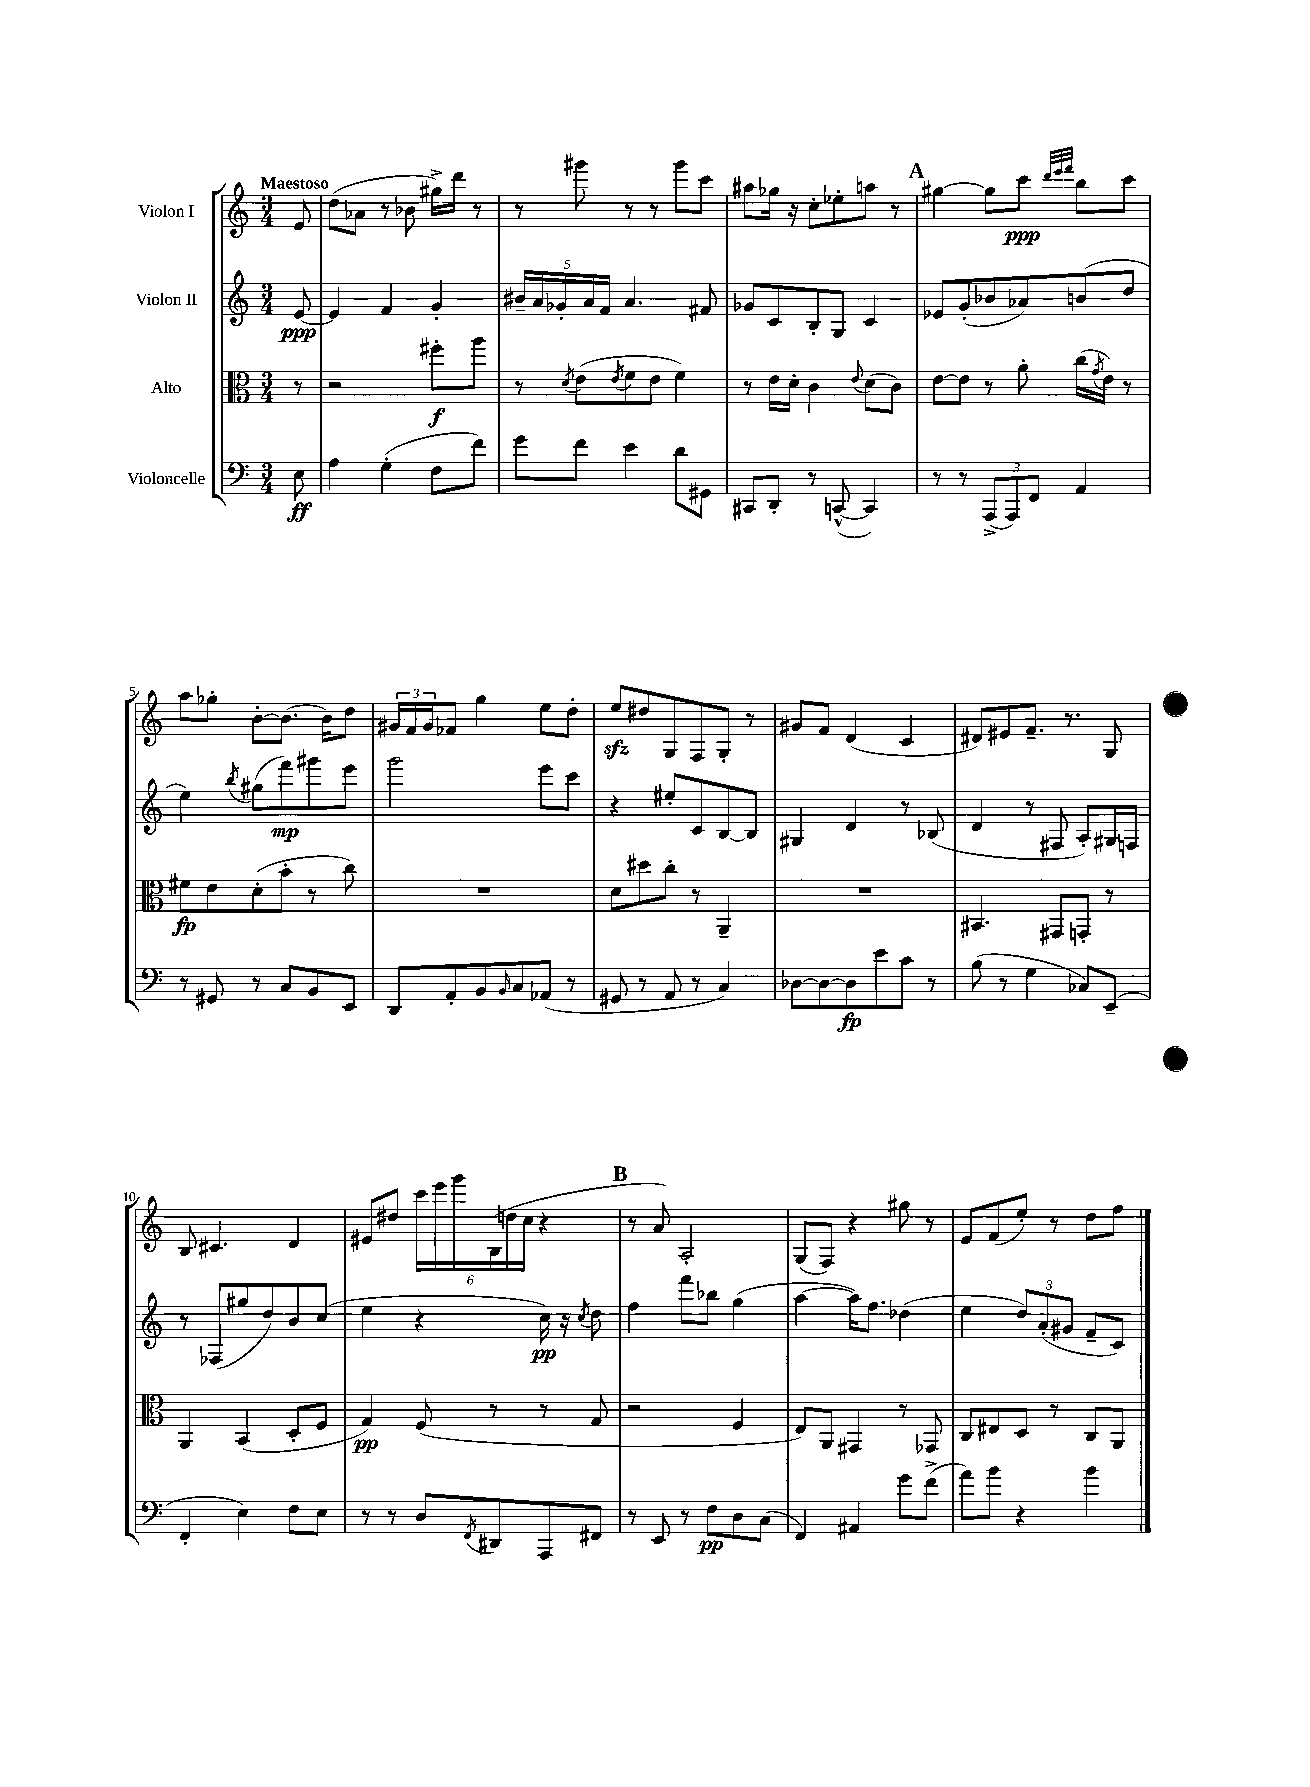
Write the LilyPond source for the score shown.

<<
\new StaffGroup <<
\new Staff = "s0" \with { instrumentName = "Violon I" } {
    \clef treble \key c \major \numericTimeSignature \time 3/4 \partial 8 \tempo "Maestoso"
    e'8 |
    d''8( aes'8 r8 bes'8 gis''16->) d'''16 r8 |
    r8 gis'''8 r8 r8 gis'''8 c'''8 |
    ais''8 ges''16 r16 c''8-. ees''8-. a''8 r8 |
    \mark \markup { \bold "A" } gis''4~ gis''8 c'''8\ppp \grace { d'''32 e'''32 f'''32 } b''8 c'''8 |
    a''8 ges''8-. b'8~-. b'8.~ b'16 d''8 |
    \tuplet 3/2 { gis'16 f'16 gis'16 } fes'8 g''4 e''8 d''8-. |
    e''8\sfz dis''8 g8 f8 g8-. r8 |
    gis'8 f'8 d'4( c'4 |
    dis'8) eis'8 f'8.-- r8. g8 |
    b8 cis'4. d'4 |
    eis'8 dis''8 \tuplet 6/4 { c'''16 e'''16 g'''16 b16( d''16 c''16 } r4 |
    \mark \markup { \bold "B" } r8 a'8) a2-. |
    g8( f8) r4 gis''8 r8 |
    e'8 f'8( e''8-.) r8 d''8 f''8 \bar "|." |
}
\new Staff = "s1" \with { instrumentName = "Violon II" } {
    \clef treble \key c \major \numericTimeSignature \time 3/4 \partial 8
    e'8~\ppp |
    e'4 f'4 g'4-. |
    \tuplet 5/4 { bis'16-- a'16 ges'16-. a'16 f'16 } a'4. fis'8 |
    ges'8 c'8 b8-. g8 c'4 |
    \mark \markup { \bold "A" } ees'8 g'8-.( bes'8 aes'8) b'8( d''8 |
    e''4) \acciaccatura { b''8 } gis''8( f'''8\mp) gis'''8 e'''8 |
    g'''2 e'''8 c'''8 |
    r4 eis''8-. c'8 b8~ b8 |
    gis4 d'4 r8 bes8( |
    d'4 r8 fis8 a8-.) gis16 f16 |
    r8 fes8( gis''8 d''8) b'8 c''8( |
    e''4 r4 c''16\pp) r16 \acciaccatura { c''8 } d''8 |
    \mark \markup { \bold "B" } f''4 f'''8 bes''8 g''4( |
    a''4~ a''16) f''8. des''4( |
    e''4 \tuplet 3/2 { d''8) a'8-.( gis'8 } f'8-- c'8) \bar "|." |
}
\new Staff = "s2" \with { instrumentName = "Alto" } {
    \clef alto \key c \major \numericTimeSignature \time 3/4 \partial 8
    r8 |
    r2 fis''8-.\f a''8 |
    r8 \acciaccatura { d'8 } e'8( \acciaccatura { e'8 } f'8 e'8 f'4) |
    r8 e'16 d'16-. c'4 \appoggiatura { e'8 } d'8( c'8) |
    \mark \markup { \bold "A" } e'8~ e'8 r8 a'8-. c''16( \acciaccatura { g'8 } e'16) r8 |
    fis'8\fp e'8 d'8-.( b'8-. r8 c''8) |
    R2. |
    d'8 dis''8 c''8-. r8 a,4-- |
    R2. |
    bis,4. gis,8 g,8-. r8 |
    a,4 b,4( d8-. f8 |
    g4\pp) f8( r8 r8 g8 |
    \mark \markup { \bold "B" } r2 f4 |
    e8) a,8 gis,4 r8 ges,8 |
    c8 eis8 d8 r8 c8 a,8 \bar "|." |
}
\new Staff = "s3" \with { instrumentName = "Violoncelle" } {
    \clef bass \key c \major \numericTimeSignature \time 3/4 \partial 8
    e8\ff |
    a4 g4-.( f8 f'8) |
    g'8 f'8 e'4 d'8 gis,8 |
    cis,8 d,8-. r8 c,8~-^( c,4) |
    \mark \markup { \bold "A" } r8 r8 \tuplet 3/2 { a,,8->( a,,8) f,8 } a,4 |
    r8 gis,8 r8 c8 b,8 e,8 |
    d,8 a,8-. b,8 \grace { b,16 } c8 aes,8( r8 |
    gis,8 r8 a,8 r8 c4) |
    des8~ des8~ des8\fp e'8 c'8 r8 |
    b8( r8 g4 ces8) e,8--( |
    f,4-. e4) f8 e8 |
    r8 r8 d8 \acciaccatura { f,8 } dis,8 a,,8 fis,8 |
    \mark \markup { \bold "B" } r8 e,8 r8 f8\pp d8 c8( |
    f,4) ais,4 g'8 f'8->( |
    a'8) b'8 r4 b'4 \bar "|." |
}
>>
>>
